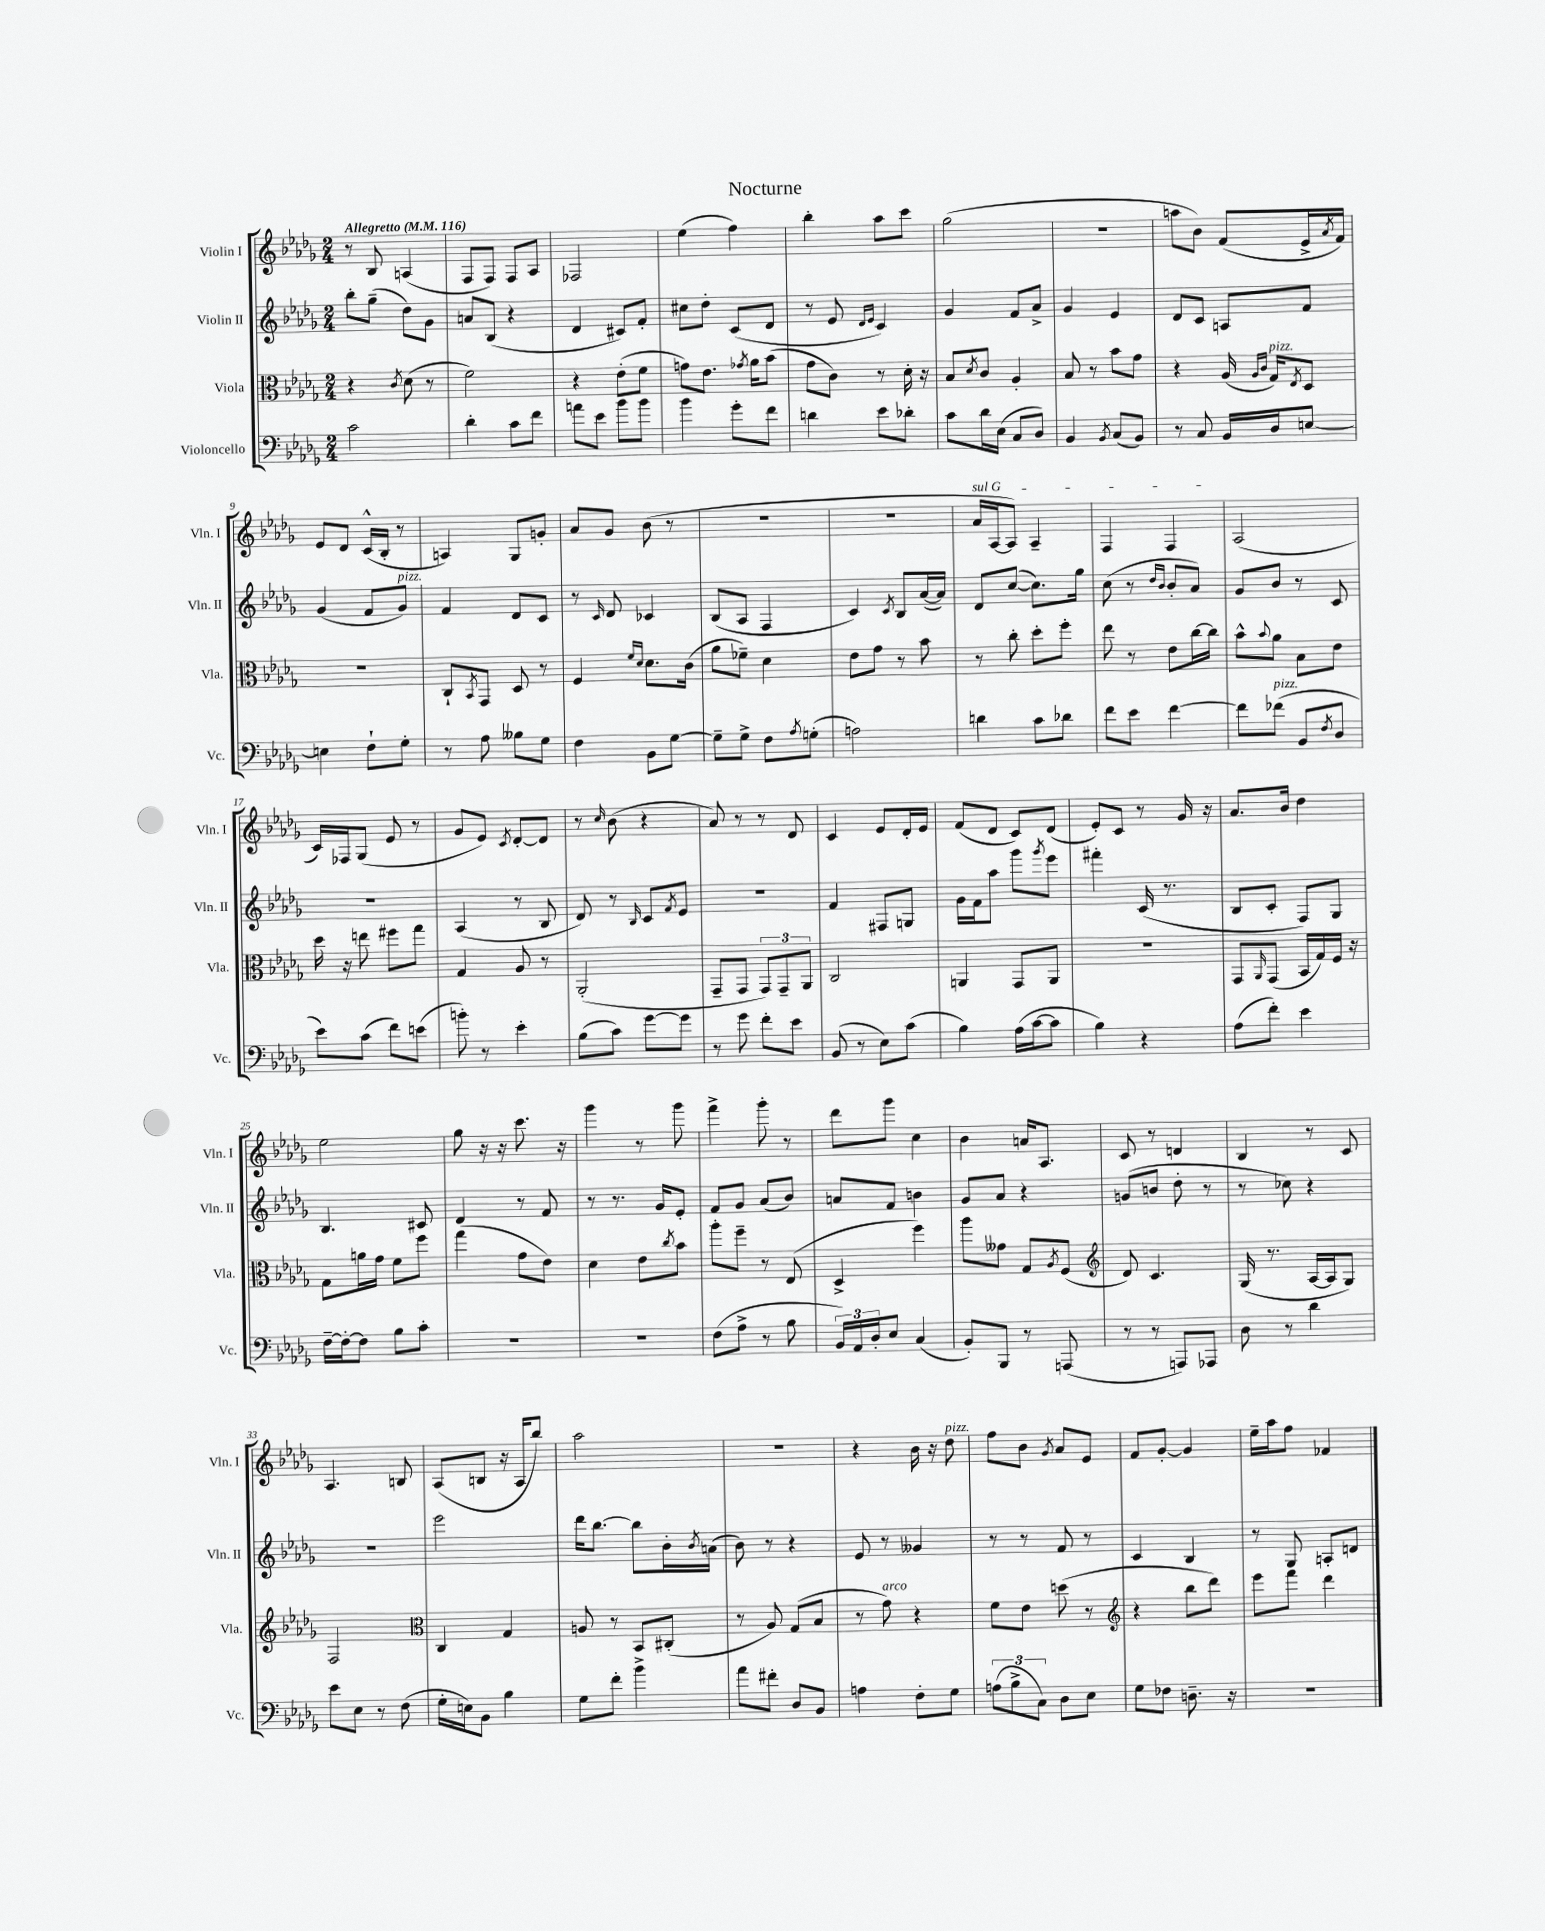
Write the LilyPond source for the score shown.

\header { title = "Nocturne" }
<<
\new StaffGroup <<
\new Staff = "s0" \with { instrumentName = "Violin I" shortInstrumentName = "Vln. I" } {
    \clef treble \key des \major \numericTimeSignature \time 2/4 \tempo "Allegretto" 4 = 116
    r8 bes8 a4( |
    f8 f8) f8 aes8 |
    fes2 |
    ees''4( f''4) |
    bes''4-. aes''8 c'''8 |
    ges''2( |
    r2 |
    a''8 bes'8) f'8( ees'16-> \acciaccatura { aes'8 } f'16) |
    ees'8 des'8 c'16-^( bes16-. r8 |
    a4) ges8 g'8-. |
    aes'8 ges'8 bes'8( r8 |
    r2 |
    R2 |
    \once \override TextSpanner.bound-details.left.text = \markup { \italic "sul G" } aes'16\startTextSpan aes16~ aes8) aes4-- |
    f4 f4\stopTextSpan |
    aes2( |
    c'16) fes16 ges8( ees'8 r8 |
    ges'8 ees'8) \acciaccatura { c'8 } des'8~-. des'8 |
    r8 \grace { c''16 } bes'8( r4 |
    aes'8) r8 r8 des'8 |
    c'4 ees'8 des'16-. ees'16 |
    f'8( des'8 c'8) des'8( |
    ees'8-.) c'8 r8 ges'16 r16 |
    aes'8. bes'16 des''4 |
    ees''2 |
    ges''8 r16 r16 c'''8. r16 |
    ges'''4 r8 ges'''8 |
    f'''4-> ges'''8-. r8 |
    des'''8 ges'''8 c''4 |
    bes'4 a'16 aes8. |
    c'8 r8 d'4 |
    bes4 r8 c'8 |
    aes4. b8 |
    aes8( b8 r16 aes16 bes''8) |
    aes''2 |
    r2 |
    r4 bes'16 r16 des''8^\markup { \italic "pizz." } |
    f''8 bes'8 \acciaccatura { ges'8 } aes'8 ees'8 |
    f'8 ges'8~-. ges'4 |
    ees''16-- aes''16 f''8 fes'4 \bar "|." |
}
\new Staff = "s1" \with { instrumentName = "Violin II" shortInstrumentName = "Vln. II" } {
    \clef treble \key des \major \numericTimeSignature \time 2/4
    bes''8-. ges''8--( des''8) ges'8 |
    a'8 bes8( r4 |
    des'4 cis'8) f'8-. |
    cis''8 des''8-. c'8( des'8 |
    r8 ees'8 \grace { des'16 ees'16 } c'4) |
    ges'4 f'8 aes'8-> |
    ges'4 ees'4 |
    des'8 c'8 a8 f'8 |
    ges'4( f'8 ges'8^\markup { \italic "pizz." }) |
    f'4 des'8 c'8 |
    r8 \grace { c'16 } des'8 ces'4 |
    bes8( aes8 f4 |
    c'4) \acciaccatura { c'8 } bes8 aes'16~( aes'16) |
    des'8 c''8~( c''8.) ges''16 |
    c''8( r8 \grace { des''16 bes'16 } bes'8-. aes'8) |
    ges'8 bes'8 r8 c'8 |
    r2 |
    aes4( r8 bes8 |
    des'8) r8 \grace { bes16 } c'8 \acciaccatura { f'8 } ees'8 |
    R2 |
    f'4 fis8 g8 |
    ges'16 f'16 aes''8 ges'''8 \acciaccatura { ges'''8 } ees'''8 |
    fis'''4-. c'16( r8. |
    bes8 c'8-. f8) ges8 |
    bes4. cis'8 |
    des'4 r8 f'8 |
    r8 r8. ges'16 ees'8-. |
    f'8 ges'8 aes'8( bes'8) |
    a'8 f'8 b'4 |
    ges'8 aes'8 r4 |
    g'8( b'8 des''8-. r8 |
    r8 ces''8) r4 |
    R2 |
    ees'''2 |
    des'''16 bes''8.~ bes''8 bes'16-. \acciaccatura { bes'8 } a'16( |
    bes'8) r8 r4 |
    ees'8 r8 geses'4 |
    r8 r8 f'8 r8 |
    c'4 bes4 |
    r8 ges8 a8-. d'8 \bar "|." |
}
\new Staff = "s2" \with { instrumentName = "Viola" shortInstrumentName = "Vla." } {
    \clef alto \key des \major \numericTimeSignature \time 2/4
    r4 \acciaccatura { c'8 } des'8( r8 |
    f'2) |
    r4 ees'8-.( f'8 |
    g'8) ees'8. \acciaccatura { ges'8 } aes'16 bes'8( |
    ges'8 c'8) r8 des'16-. r16 |
    bes8 \acciaccatura { des'8 } c'8 aes4-. |
    bes8 r8 bes'8 ges'8 |
    r4 aes16( \grace { aes16 c'16 } ges16^\markup { \italic "pizz." }) \acciaccatura { ees8 } des8 |
    R2 |
    c8-! \acciaccatura { bes,8 } ges,8 des8 r8 |
    f4 \grace { f'16 des'16 } des'8. c'16( |
    aes'8 fes'8--) des'4 |
    ees'8 ges'8 r8 bes'8 |
    r8 c''8-. des''8-. f''8-. |
    ees''8 r8 ees'8 c''16~ c''16 |
    bes'8-^ \appoggiatura { bes'8 } aes'8 bes8 ees'8 |
    des''16 r16 e''8 fis''8 ges''8 |
    ges4 aes8 r8 |
    aes,2-.( |
    ges,8-- ges,8 \tuplet 3/2 { ges,8) ges,8-- aes,8 } |
    c2 |
    a,4 ges,8 a,8 |
    R2 |
    ges,8 \grace { aes,16 } ges,8( bes,16 ges16) f16 r16 |
    ges8 a'16 ges'16 f'8 f''8 |
    ges''4( ges'8 ees'8) |
    des'4 ees'8 \acciaccatura { c''8 } bes'8 |
    aes''8-. f''8-- r8 ees8( |
    des4-> f''4) |
    aes''8 geses'8 ges8 \acciaccatura { aes8 } f8( |
    \clef treble des'8) c'4. |
    ges16( r8. aes16~ aes16 ges8) |
    f2 |
    \clef alto c4 ges4 |
    a8 r8 bes,8 cis8-.( |
    r8 aes8) ges8( bes8 |
    r8 ges'8^\markup { \italic "arco" }) r4 |
    f'8 ees'8 d''8( r8 |
    \clef treble r4 bes''8 des'''8) |
    ees'''8 f'''8 des'''4 \bar "|." |
}
\new Staff = "s3" \with { instrumentName = "Violoncello" shortInstrumentName = "Vc." } {
    \clef bass \key des \major \numericTimeSignature \time 2/4
    c'2 |
    des'4-. c'8 f'8 |
    a'8 ees'8 bes'8 bes'8 |
    bes'4 ges'8-. f'8 |
    d'4 ees'8 des'8-. |
    c'8 des'16 ees16( c8 des8) |
    bes,4 \acciaccatura { bes,8 } c8( bes,8) |
    r8 c8 bes,16 des16 e8~ |
    e4 f8-! ges8-. |
    r8 aes8 beses8 ges8 |
    f4 bes,8 ges8~ |
    ges8-- ges8-> f8 \acciaccatura { aes8 } g8-.( |
    a2) |
    d'4 c'8 des'8 |
    f'8 ees'8 f'4~ |
    f'8 fes'8^\markup { \italic "pizz." }( bes,8 \acciaccatura { f8 } des8 |
    ees'8) c'8( f'8) e'8( |
    b'8-.) r8 ees'4-. |
    bes8( c'8) ges'8~ ges'8 |
    r8 ges'8 f'8-. ees'8 |
    bes,8( r8 ees8) c'8( |
    bes4) aes16( c'16~ c'8 |
    bes4) r4 |
    aes8( f'8-.) ees'4 |
    f16~-- f16~-. f8 bes8 c'8-. |
    R2 |
    R2 |
    f8( aes8-> r8 bes8 |
    \tuplet 3/2 { bes,16) aes,16 des16-. } ees8 c4( |
    bes,8-.) bes,,8 r8 a,,8( |
    r8 r8 a,,8) aes,,8 |
    des8 r8 des'4 |
    ees'8 ees8 r8 f8( |
    ges16-. e16) bes,8 bes4 |
    ges8 f'8-. bes'4-> |
    aes'8 fis'8-. des8 bes,8 |
    a4 f8-. ges8 |
    \tuplet 3/2 { a8( bes8-> c8) } des8 ees8 |
    ges8 fes8 d8.-- r16 |
    R2 \bar "|." |
}
>>
>>
